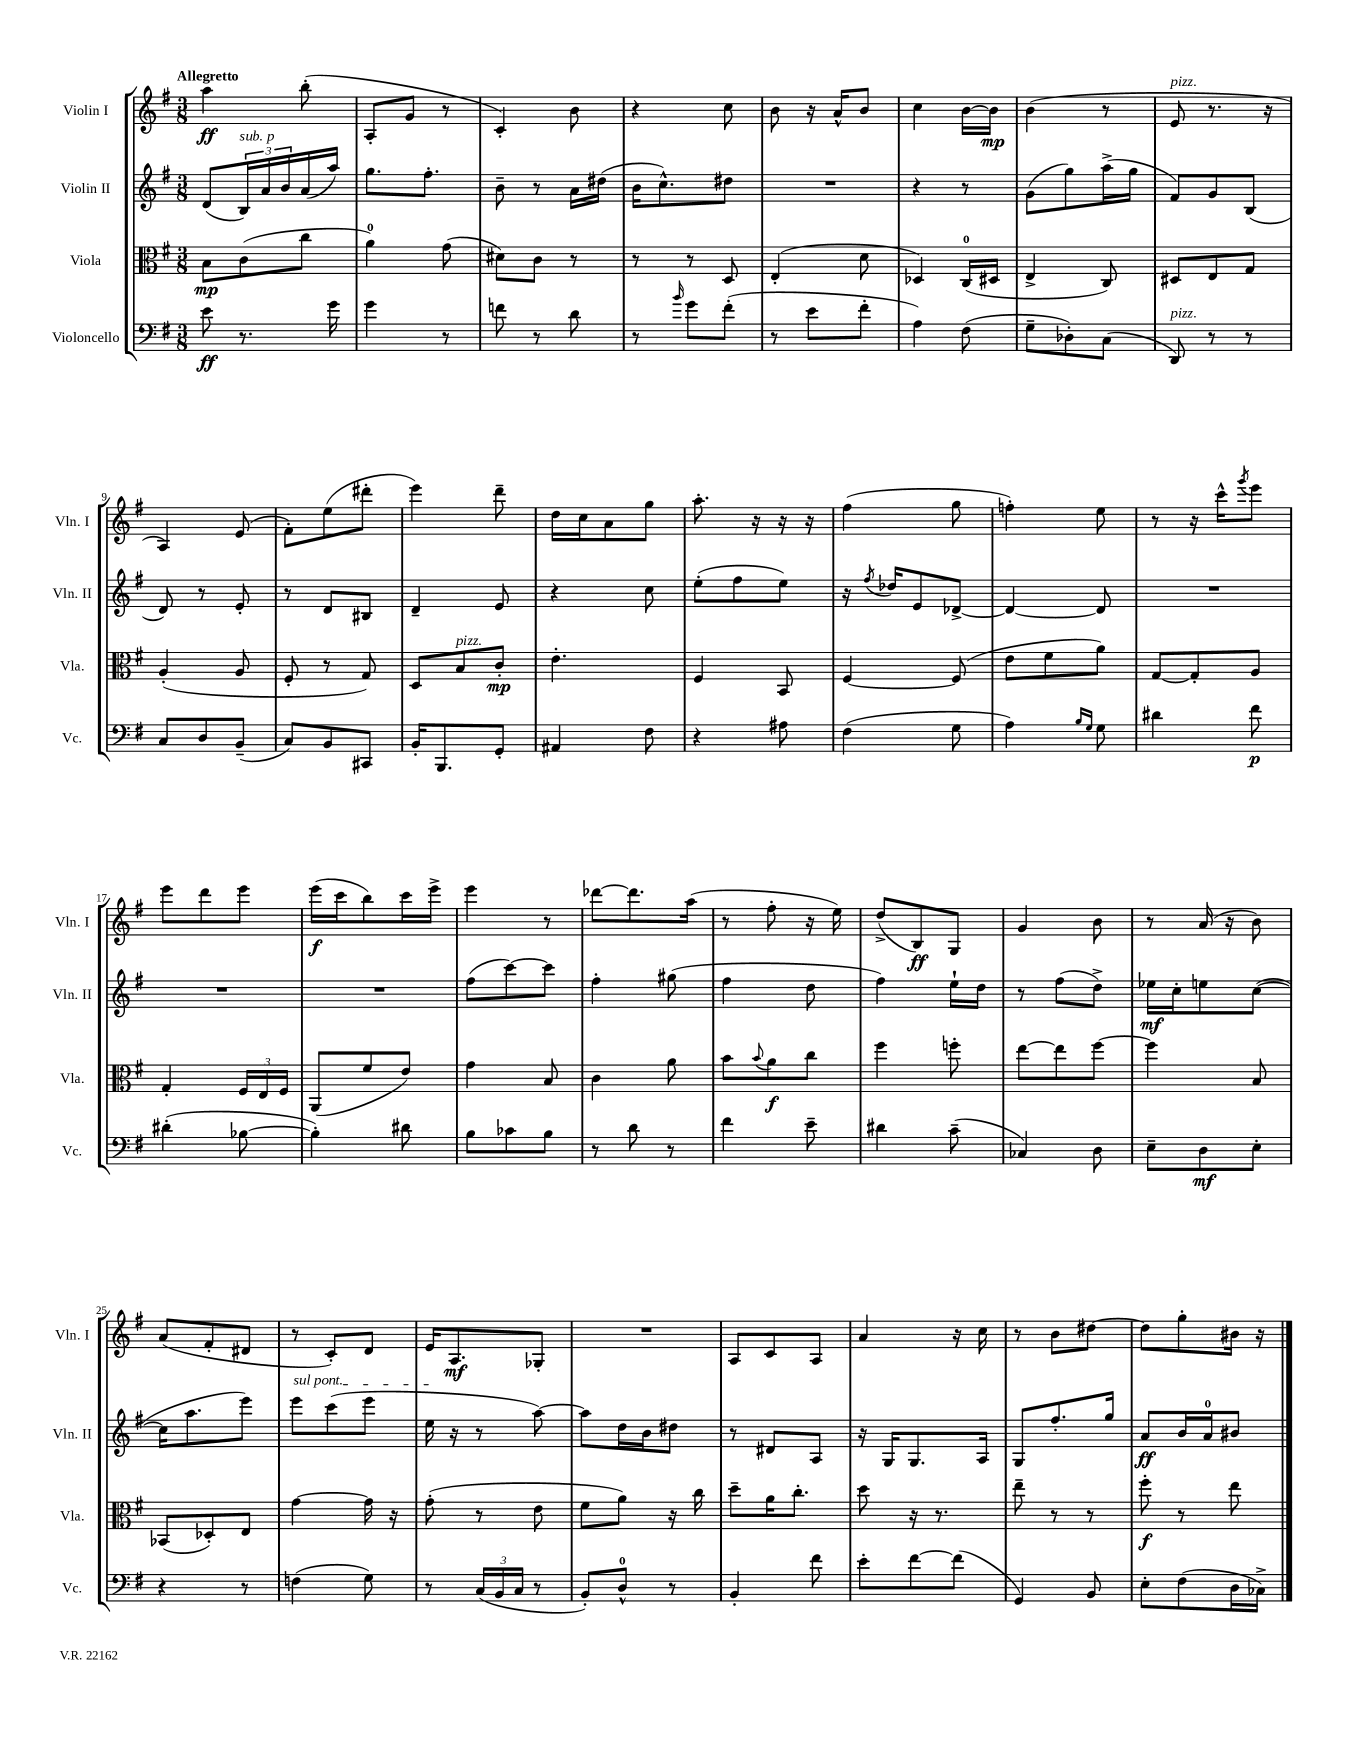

**kern	**kern	**kern	**kern
*staff4	*staff3	*staff2	*staff1
*clefF4	*clefC3	*clefG2	*clefG2
*k[f#]	*k[f#]	*k[f#]	*k[f#]
*M3/8	*M3/8	*M3/8	*M3/8
8e	8B	(8d	4aa
8.r	(8c	24B)	.
.	.	24a	.
.	.	24b	.
.	8cc	(16a	(8bb'
16g	.	16aa)	.
=	=	=	=
4g	4a)	8.gg	8A'
.	.	.	8g
.	.	8.ff#'	.
8r	(8g	.	8r
=	=	=	=
8f	8d#)	8b~	4c')
8r	8c	8r	.
8d	8r	16a	8b
.	.	(16dd#	.
=	=	=	=
8r	8r	16b	4r
.	.	8.cc^^)	.
16qqb	.	.	.
8g	8r	.	.
(8f#'	8D	8dd#	8cc
=	=	=	=
8r	(4E'	4.r	8b
8e	.	.	16r
.	.	.	16a^^
8f#'	8d	.	8b
=	=	=	=
4A)	4D-)	4r	4cc
(8F#	(16C	8r	[16b
.	16D#	.	16b]
=	=	=	=
8G~	4E^	(8g	(4b
8D-')	.	8gg)	.
(8C	8C)	(16aa^	8r
.	.	16gg	.
=	=	=	=
8DD)	8D#	8f#)	8e
8r	8E	8g	8.r
8r	8G	(8B	.
.	.	.	16r
=	=	=	=
8C	(4A'	8d)	4A)
8D	.	8r	.
(8BB~	8A	8e'	(8e
=	=	=	=
8C)	8F#'	8r	8f#')
8BB	8r	8d	(8ee
8CC#	8G)	8B#	8ddd#'
=	=	=	=
16BB'	8D	4d~	4eee)
8.BBB	.	.	.
.	8B	.	.
8GG'	8c'	8e	8ddd~
=	=	=	=
4AA#	4.e'	4r	16dd
.	.	.	16cc
.	.	.	8a
8F#	.	8cc	8gg
=	=	=	=
4r	4F#	(8ee'	8.aa'
.	.	8ff#	.
.	.	.	16r
8A#	8BB	8ee)	16r
.	.	.	16r
=	=	=	=
(4F#	[4F#	16r	(4ff#
.	.	8qff#	.
.	.	16dd-	.
.	.	8e	.
8G	(8F#]	[8d-^	8gg
=	=	=	=
4A)	8e	4d-_	4ff')
.	8f#	.	.
16qqB	.	.	.
16qqG	.	.	.
8G	8a)	8d-]	8ee
=	=	=	=
4d#	[8G	4.r	8r
.	8G']	.	16r
.	.	.	16ccc^^
.	.	.	8qggg
8f#	8A	.	8eee
=	=	=	=
(4d#'	4G'	4.r	8eee
.	.	.	8ddd
[8B-	24F#	.	8eee
.	24E	.	.
.	24F#	.	.
=	=	=	=
4B-'])	(8AA	4.r	(16eee
.	.	.	16ccc
.	8f#	.	8bb)
8d#	8e)	.	16ccc
.	.	.	16eee^
=	=	=	=
8B	4g	(8ff#	4eee
8c-	.	[8ccc)	.
8B	8B	8ccc]	8r
=	=	=	=
8r	4c	4ff#'	[8ddd-
8d	.	.	8.ddd-]
8r	8a	(8gg#	.
.	.	.	(16aa
=	=	=	=
4f#	8b	4ff#	8r
.	8qqb	.	.
.	8a	.	8ff#'
8e~	8cc	8dd	16r
.	.	.	16ee)
=	=	=	=
4d#	4ff#	4ff#)	(8dd^
.	.	.	8B)
(8c~	8ff'	16ee`	8G
.	.	16dd	.
=	=	=	=
4C-)	[8ee	8r	4g
.	8ee]	(8ff#	.
8D	[8ff#	8dd^)	8b
=	=	=	=
8E~	4ff#]	16ee-	8r
.	.	16cc'	.
8D	.	8ee	(16a
.	.	.	16r
8E'	8B	([8cc	8b)
=	=	=	=
4r	(8BB-	16cc]	(8a
.	.	8.aa	.
.	8D-')	.	8f#'
8r	8E	8eee)	8d#
=	=	=	=
(4F	[4g	8eee	8r
.	.	(8ccc	8c')
8G)	16g]	8eee	8d
.	16r	.	.
=	=	=	=
8r	(8g'	16ee	16e
.	.	16r	8.A
(24C	8r	8r	.
24BB	.	.	.
24C	.	.	.
8r	8e	[8aa)	8G-'
=	=	=	=
8BB')	8f#	8aa]	4.r
8D^^	8a)	16dd	.
.	.	16b	.
8r	16r	8dd#	.
.	16cc	.	.
=	=	=	=
4BB'	8dd~	8r	8A
.	16a	8d#	8c
.	8.cc'	.	.
8f#	.	8A	8A
=	=	=	=
8e'	8dd	16r	4a
.	.	16G	.
[8f#	16r	8.G	.
.	8.r	.	.
(8f#]	.	.	16r
.	.	16A	16cc
=	=	=	=
4GG)	8ee~	8G	8r
.	8r	8.ff#'	8b
8BB	8r	.	[8dd#
.	.	16gg	.
=	=	=	=
8E'	8ff#'	8a	8dd#]
(8F#	8r	16b	8gg'
.	.	16a	.
16D	8ee	8b#	16b#
16C-^)	.	.	16r
==	==	==	==
*-	*-	*-	*-
